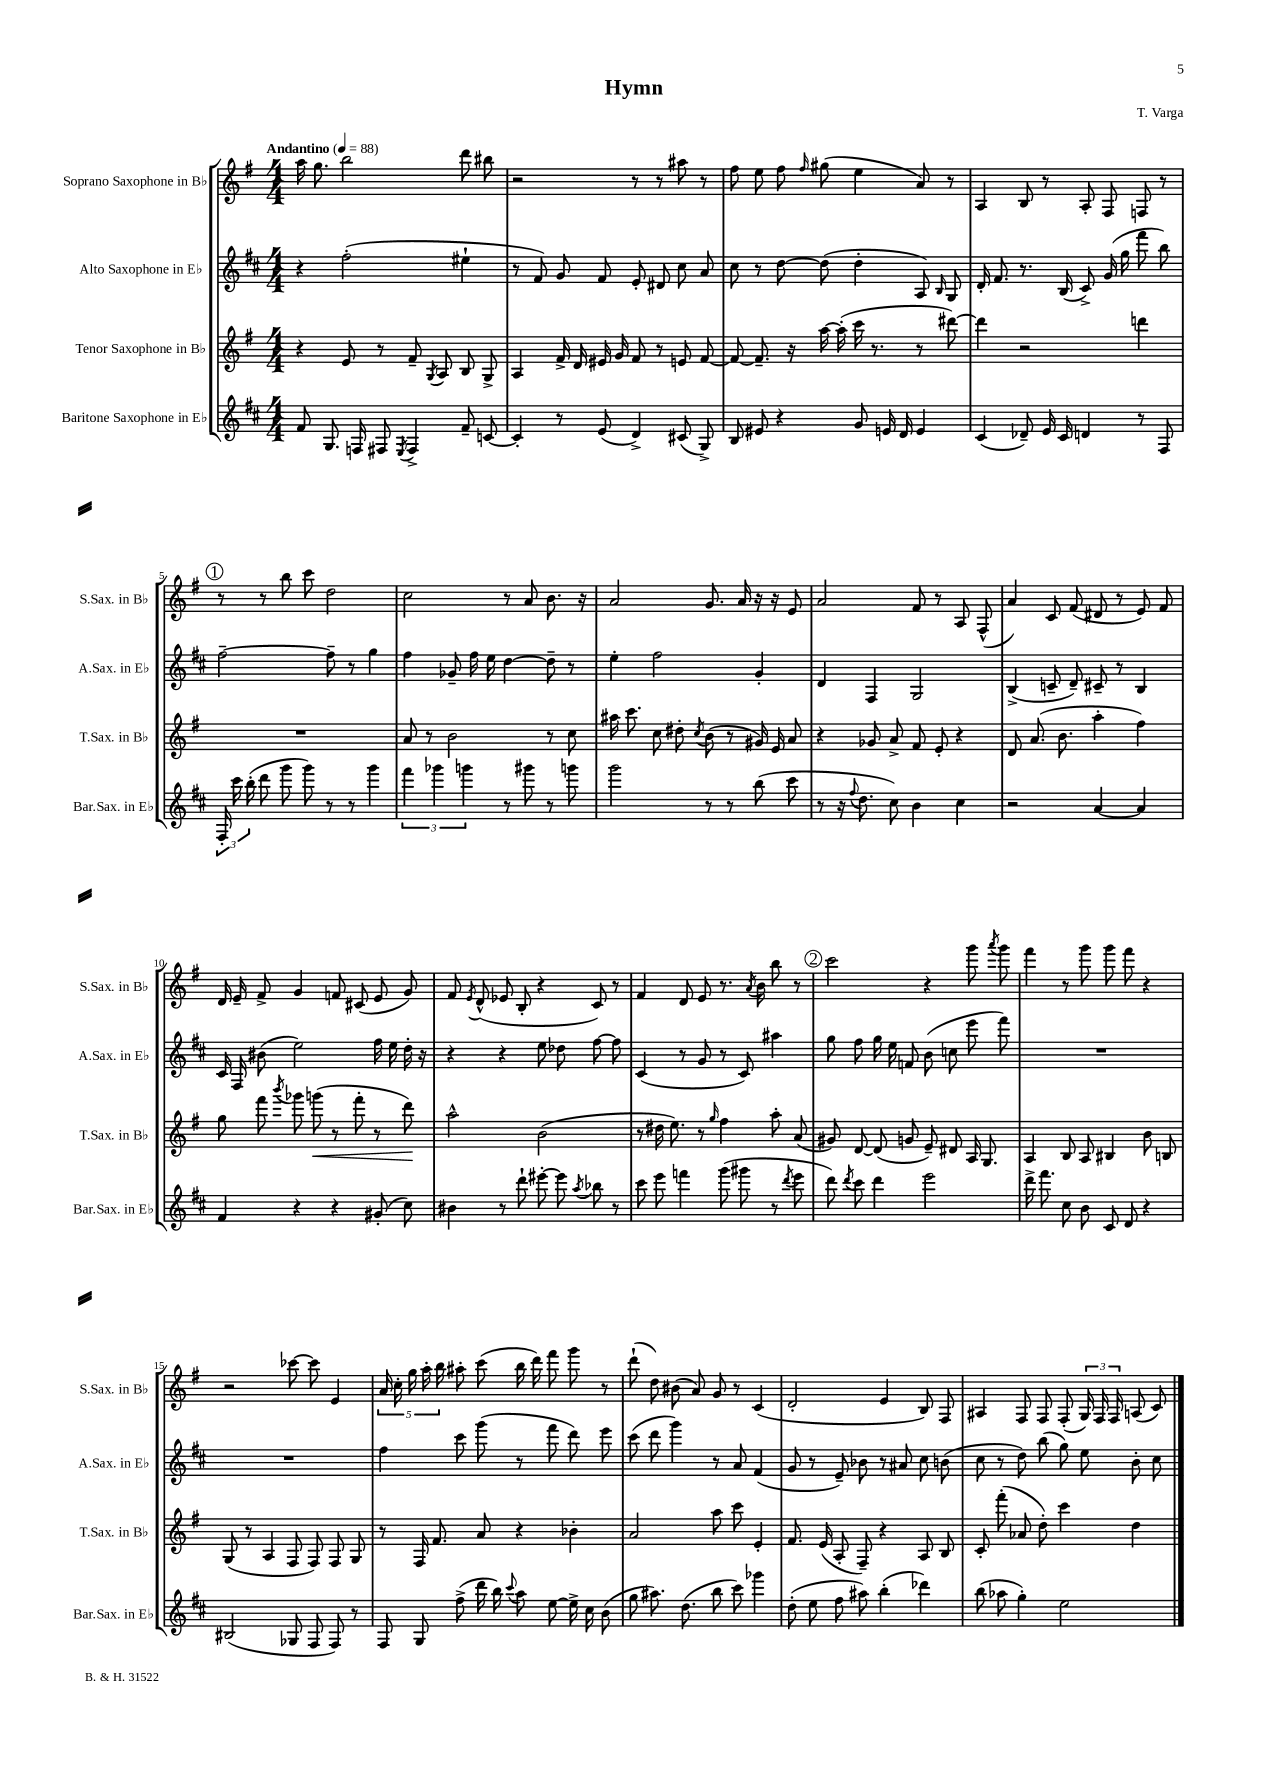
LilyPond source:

\header { title = "Hymn" composer = "T. Varga" }
<<
\new StaffGroup <<
\new Staff = "s0" \with { instrumentName = "Soprano Saxophone in Bb" shortInstrumentName = "S.Sax. in Bb" } {
    \clef treble \key g \major \numericTimeSignature \time 4/4 \tempo "Andantino" 4 = 88
    \autoBeamOff a''16 g''8. b''2 d'''8 bis''8 |
    r2 r8 r8 ais''8 r8 |
    fis''8 e''8 fis''8 \grace { fis''16 } gis''8( e''4 a'8) r8 |
    a4 b8 r8 a8-. fis8 f8 r8 |
    \mark \markup { \circle "1" } r8 r8 b''8 c'''8 d''2 |
    c''2 r8 a'8 b'8. r16 |
    a'2 g'8. a'16 r16 r16 e'8 |
    a'2 fis'8 r8 a8 fis8-^( |
    a'4) c'8 fis'8( dis'8 r8 e'8) fis'8 |
    d'16 e'16-- fis'8-> g'4 f'8 cis'8( e'8 g'8) |
    fis'8 \acciaccatura { e'8 } d'8-^( ees'8 b8-. r4 c'8) r8 |
    fis'4 d'8 e'8 r8. \acciaccatura { a'8 } b'16 b''8 r8 |
    \mark \markup { \circle "2" } c'''2 r4 g'''8 \acciaccatura { a'''8 } g'''8 |
    fis'''4 r8 g'''8 g'''8 fis'''8 r4 |
    r2 ces'''8~ ces'''8 e'4 |
    \tuplet 5/4 { a'16 c''16-. g''16 a''16-. b''16 } ais''8-. c'''8( b''16 d'''16) fis'''8 g'''8 r8 |
    d'''8-!( d''8) bis'8( a'8) g'8 r8 c'4( |
    d'2-. e'4 b8) fis8 |
    ais4 fis8 fis8 fis8-.( \tuplet 3/2 { g16) fis16 fis16 } a8( c'8) \bar "|." |
}
\new Staff = "s1" \with { instrumentName = "Alto Saxophone in Eb" shortInstrumentName = "A.Sax. in Eb" } {
    \clef treble \key d \major \numericTimeSignature \time 4/4
    \autoBeamOff r4 fis''2-.( eis''4-! |
    r8 fis'8) g'8 fis'8 e'8-. dis'8 cis''8 a'8 |
    cis''8 r8 d''8~ d''8( d''4-. a8) \grace { b16 } g8 |
    d'16-. fis'8. r8. b16( cis'8->) g'16( g''16 fis'''8 b''8) |
    \mark \markup { \circle "1" } fis''2~-- fis''8-- r8 g''4 |
    fis''4 ges'8-- fis''16 e''16 d''4~ d''8-- r8 |
    e''4-. fis''2 g'4-. |
    d'4 fis4 g2 |
    b4->( c'8-- d'8--) cis'8-- r8 b4 |
    cis'16 fis16 bis'8( e''2) fis''16 e''16 d''16-. r16 |
    r4 r4 e''8 des''8 fis''8~ fis''8 |
    cis'4( r8 g'8 r8 cis'8) ais''4 |
    \mark \markup { \circle "2" } g''8 fis''8 g''16 e''16 f'8 b'8( c''8 e'''8 fis'''8) |
    R1 |
    R1 |
    fis''4 cis'''8 g'''8( r8 fis'''8 d'''8) e'''8 |
    cis'''8( d'''8 g'''4) r8 a'8 fis'4( |
    g'8 r8 e'8--) bes'8 r8 ais'8 cis''8 b'8( |
    cis''8 r8 d''8) b''8( g''8) e''8 b'8-. cis''8 \bar "|." |
}
\new Staff = "s2" \with { instrumentName = "Tenor Saxophone in Bb" shortInstrumentName = "T.Sax. in Bb" } {
    \clef treble \key g \major \numericTimeSignature \time 4/4
    \autoBeamOff r4 e'8 r8 fis'8-- \acciaccatura { g8 } a8 b8 g8-> |
    a4 fis'16-> d'16 eis'16 g'16 fis'8 r8 e'8 fis'8~ |
    fis'8~ fis'8.-- r16 a''16~ a''16-.( c'''16 r8. r8 dis'''8~) |
    dis'''4 r2 d'''4 |
    \mark \markup { \circle "1" } R1 |
    a'8 r8 b'2 r8 c''8 |
    ais''16 c'''8. c''8 dis''8-. \acciaccatura { c''8 } b'8( r8 gis'16) e'16 a'8 |
    r4 ges'8 a'8-> fis'8 e'8-. r4 |
    d'8 a'8.( b'8. a''4-. fis''4) |
    g''8 fis'''8 \acciaccatura { b'''8 } ges'''8 g'''8\<( r8 fis'''8-. r8 d'''8\!) |
    a''2-^ b'2( |
    r8 dis''16 e''8.) r8 \grace { g''16 } fis''4 a''8-. a'8( |
    \mark \markup { \circle "2" } gis'8) d'8~ d'8( g'8 e'8--) dis'8 a16 g8. |
    a4 b8 a8 bis4 b'8 b8 |
    g8( r8 a4 fis8 fis8) fis8 g8 |
    r8 fis16 fis'8. a'8 r4 bes'4-. |
    a'2 a''8 c'''8 e'4-. |
    fis'8. e'16( a8-. fis8--) r4 a8 b8 |
    c'8-. fis'''8-.( aes'8 d''8-.) c'''4 d''4 \bar "|." |
}
\new Staff = "s3" \with { instrumentName = "Baritone Saxophone in Eb" shortInstrumentName = "Bar.Sax. in Eb" } {
    \clef treble \key d \major \numericTimeSignature \time 4/4
    \autoBeamOff fis'8 g8. f16 fis8 \acciaccatura { e8 } fis4-> fis'8-- c'8~ |
    c'4-. r8 e'8( d'4->) cis'8( g8->) |
    b8 eis'8 r4 g'8 e'16 d'16 e'4 |
    cis'4( des'8--) e'16 cis'16 d'4 r8 fis8 |
    \mark \markup { \circle "1" } \tuplet 3/2 { fis16-. cis'''16 b''16-.( } d'''8 g'''8 g'''8) r8 r8 g'''4 |
    \tuplet 3/2 { fis'''4 ges'''4 g'''4 } r8 gis'''8 r8 g'''8 |
    g'''2 r8 r8 b''8( cis'''8 |
    r8 r16 \appoggiatura { fis''8 } d''8. cis''8) b'4 cis''4 |
    r2 a'4~ a'4 |
    fis'4 r4 r4 gis'8-.( cis''8) |
    bis'4 r8 d'''8-! eis'''8~-. eis'''8 \acciaccatura { a''8 } bes''8 r8 |
    cis'''8 e'''8 f'''4 g'''8( gis'''8 r8 \acciaccatura { d'''8 } e'''8 |
    \mark \markup { \circle "2" } d'''8) \acciaccatura { d'''8 } cis'''8 d'''4 e'''2 |
    d'''16-> fis'''8. cis''8 b'8 cis'8 d'8 r4 |
    bis2( ges8 fis8 fis8) r8 |
    fis8 g8 fis''8->( d'''16 b''16) \appoggiatura { cis'''8 } a''8 e''8~ e''16-> cis''16 b'8( |
    g''8 ais''8.) d''8.( b''8 cis'''8) ges'''4 |
    d''8-.( e''8 fis''8 ais''8) b''4-.( des'''4) |
    b''8( aes''8 g''4-.) e''2 \bar "|." |
}
>>
>>
